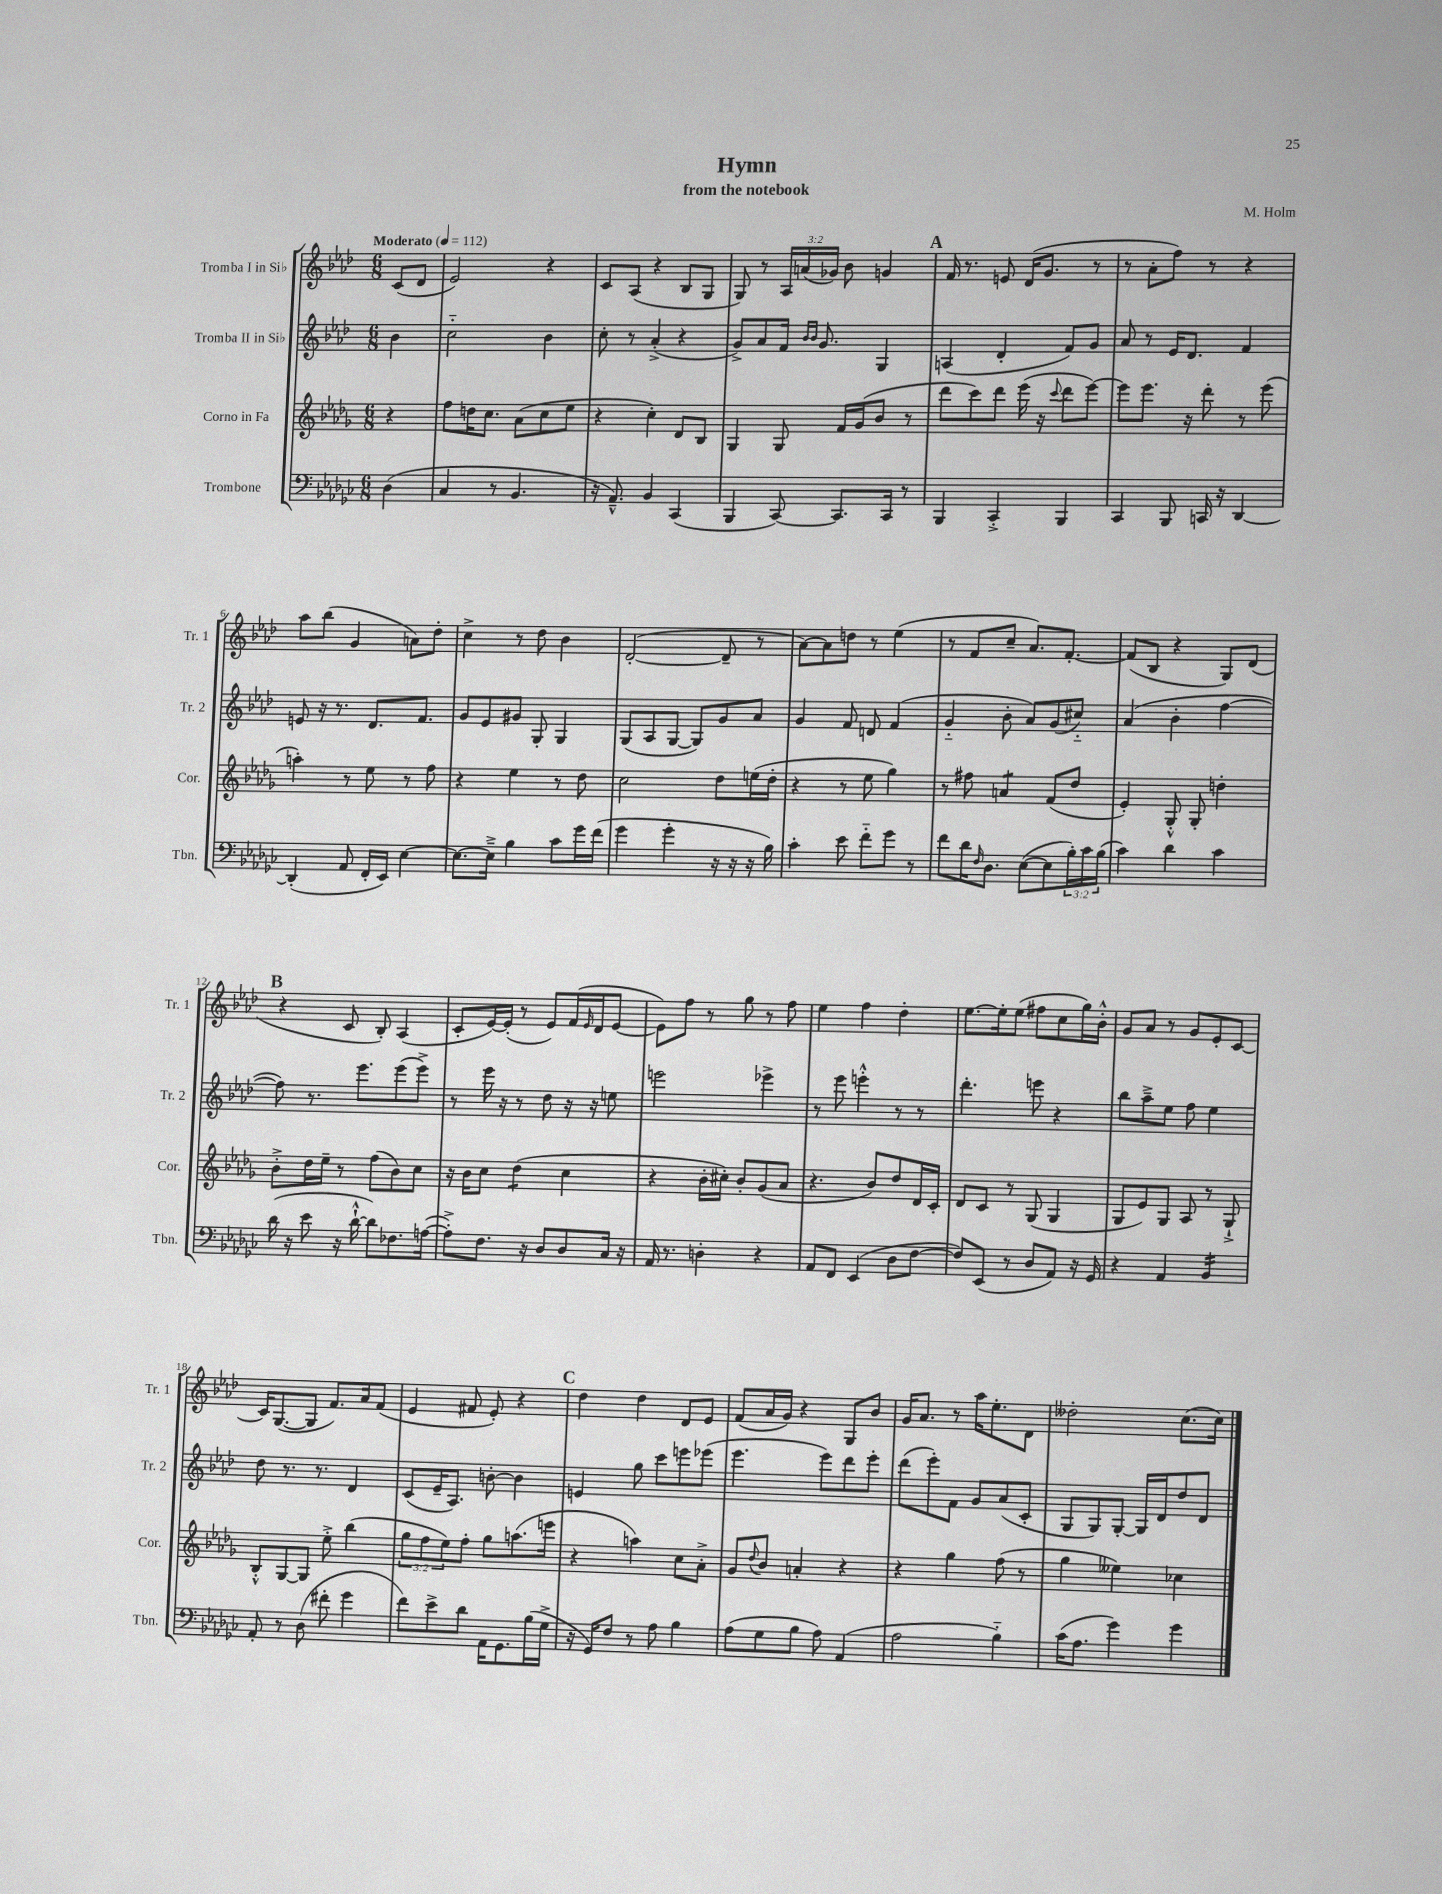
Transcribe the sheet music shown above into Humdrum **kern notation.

**kern	**kern	**kern	**kern
*staff4	*staff3	*staff2	*staff1
*clefF4	*clefG2	*clefG2	*clefG2
*k[b-e-a-d-g-c-]	*k[b-e-a-d-g-]	*k[b-e-a-d-]	*k[b-e-a-d-]
*M6/8	*M6/8	*M6/8	*M6/8
*MM112	*MM112	*MM112	*MM112
(4D-	4r	4b-	(8c
.	.	.	8d-
=	=	=	=
4C-	8ff	2cc'~	2e-)
.	16dd	.	.
.	8.cc	.	.
8r	.	.	.
4.BB-	(8a-	.	.
.	8cc	4b-	4r
.	8ee-	.	.
=	=	=	=
16r	4r	8cc'	8c
8.AA-~^^)	.	.	.
.	.	8r	(8A-
4BB-	4cc')	(4a-'^	4r
(4CC-	8d-	4r	8B-
.	8B-	.	8G
=	=	=	=
4BBB-	4G-	8g^)	8G)
.	.	8a-	8r
[8CC-)	8G-	16f	24A-
.	.	.	(24a
.	.	16qqb-	.
.	.	16qqb-	.
.	.	8.g	.
.	.	.	24g-)
8.CC-]	16f	.	8b-
.	(16g-	.	.
.	8b-	4G	4g
16CC-	.	.	.
8r	8r	.	.
=	=	=	=
4BBB-	8ddd-	(4A	16f
.	.	.	8.r
.	8ccc)	.	.
4CC-'^	8ddd-	4d-'	8e
.	(16eee-	.	(16d-
.	16r	.	8.g
.	8qqccc	.	.
4BBB-	8ddd-	8f)	.
.	[8eee-)	8g	8r
=	=	=	=
4CC-	8eee-]	8a-	8r
.	8.eee-	8r	8a-'
8BBB-	.	16e-	8ff)
.	16r	8.d-	.
16CC	8ddd-'	.	8r
16r	.	.	.
[4DD-	8r	4f	4r
.	(8eee-	.	.
=	=	=	=
(4DD-']	4aa')	8e	8aa-
.	.	16r	(8bb-
.	.	8.r	.
8AA-	8r	.	4g
16FF'	8ee-	8.d-	.
16EE-)	.	.	.
[4E-	8r	.	8a)
.	.	8.f	.
.	8ff	.	8dd-'
=	=	=	=
8.E-_	4r	8g	4cc^
.	.	8e-	.
16E-~^]	.	.	.
4B-	4ee-	8g#	8r
.	.	8G'	8dd-
8c-	8r	4G	4b-
16g-	8dd-	.	.
(16f	.	.	.
=	=	=	=
4g-	2cc	(8G	([2d-'
.	.	8A-	.
4g-'	.	[8G	.
.	.	8G])	.
16r	8dd-	8g	8d-~]
16r	.	.	.
16r	(16ee	8a-	8r
16B-)	16dd-'	.	.
=	=	=	=
4c-'	4r	4g	[8a-)
.	.	.	8a-]
8e-	8r	8f	8dd
8f'~	8ee-	8d	8r
8g-	4gg-)	(4f	(4ee-
8r	.	.	.
=	=	=	=
8f	8r	4g'~	8r
16d-	8ff#	.	8f
16qqF	.	.	.
8.D-	.	.	.
.	4a	8b-'	8cc~
([8E-	.	8a-)	8.a-)
8E-]	(8f	(8g	.
.	.	.	[8.f'
24B-')	8dd-	8cc#'~)	.
24c-	.	.	.
(24B-	.	.	.
=	=	=	=
4c-)	4e-')	(4a-	(8f]
.	.	.	8B-
4d-	8G-'^^	4b-'	4r
.	8G-'	.	.
4c-	4dd'	[4ff	8G)
.	.	.	(8d-
=	=	=	=
(16d-	8b-'^	8ff])	4r
16r	.	.	.
8e-	16dd-	8.r	.
.	16ee-~	.	.
16r	8r	.	8c
[16d-`^^	.	8.eee-	.
8d-])	(8ff	.	8B-')
8.F-	8b-)	(8eee-	(4A-
.	8cc	8eee-^)	.
([16A	.	.	.
=	=	=	=
8A'^])	16r	8r	8c'
.	16b-	.	.
8.F	8cc	16eee-	[16e-)
.	.	16r	(16e-']
.	(4dd-	8r	8r
16r	.	.	.
8D-	.	8dd-	8e-)
8D-	4cc	16r	(16f
.	.	.	16qqe-
.	.	16r	16d-
16C-	.	8ee	[8e-
16r	.	.	.
=	=	=	=
16AA-	4r	2eee	8e-])
8.r	.	.	.
.	.	.	8ff
4D'	16b-'	.	8r
.	16cc#')	.	.
.	8b-'	.	8gg
4r	(8g-	4eee-^	8r
.	8a-	.	8ff
=	=	=	=
8AA-	4.r	8r	4ee-
8FF	.	8eee-	.
(4EE-	.	4eee'^^	4ff
.	8b-)	.	.
8D-	8dd-	8r	4dd-'
[8F	16d-	8r	.
.	16c'	.	.
=	=	=	=
8F])	8d-	4.ddd-'	[8.ee-
(8EE-	8c	.	.
.	.	.	16ee-']
8r	8r	.	(8ee-
8D-	(8G-	8eee	8ff#
8AA-)	4G-	4r	8cc
16r	.	.	16gg)
16GG-	.	.	16b-'^^
=	=	=	=
4r	8G-	8bb-	8g
.	8e-)	8aa-~^	8a-
4AA-	8G-	8ee-	8r
.	8A-	8ff	8g
4BB-	8r	4ee-	8e-'
.	8G-`^	.	[8c
=	=	=	=
8AA-'	8B-'^^	8dd-	16c]
.	.	.	([8.G
8r	[8G-	8.r	.
(8D-	8G-]	.	8G]
.	.	8.r	.
8f#'	8ee-'^	.	8.f)
4g-	(4bb-	4d-	.
.	.	.	16a-
.	.	.	(8f
=	=	=	=
8f)	12gg-	(8c	4e-
.	12ff	.	.
8e-^	.	16e-~	.
.	12ee-)	.	.
.	.	8.A-)	.
8d-	8ff'	.	8f#
16AA-	8gg-	[8b'	8e-')
8.GG-	.	.	.
.	(8.aa	4b]	4r
(16B-	.	.	.
16G-^	16eee	.	.
=	=	=	=
16r	4r	4e	4dd-
16GG-)	.	.	.
8F	.	.	.
8r	4aa)	8gg	4dd-
8A-	.	8ccc	.
4B-	8cc	8eee	8d-
.	8a-'^	(8eee-	8e-
=	=	=	=
(8A-	8g-	4.eee-	(8f
.	8qqdd-	.	.
8G-	8b-	.	16a-
.	.	.	16g)
8B-	4a'	.	4r
8A-)	.	8eee-)	.
(4AA-	4r	8ddd-	8G
.	.	8eee-'	8b-
=	=	=	=
2A-	4r	(8ddd-	16g
.	.	.	8.a-
.	.	8eee-')	.
.	4gg-	8f	8r
.	.	8g	16aa-
.	.	.	8.ee-'
4B-'~)	(8ff	(8a-	.
.	8r	8c'	8d-
=	=	=	=
(16c-	4gg-	8G	2dd--'
8.A-	.	.	.
.	.	8G)	.
4g-)	4ee--)	[8G'	.
.	.	16G]	.
.	.	16d-	.
4g-	4cc-	8dd-	(8.cc
.	.	8d-	.
.	.	.	16cc)
==	==	==	==
*-	*-	*-	*-
